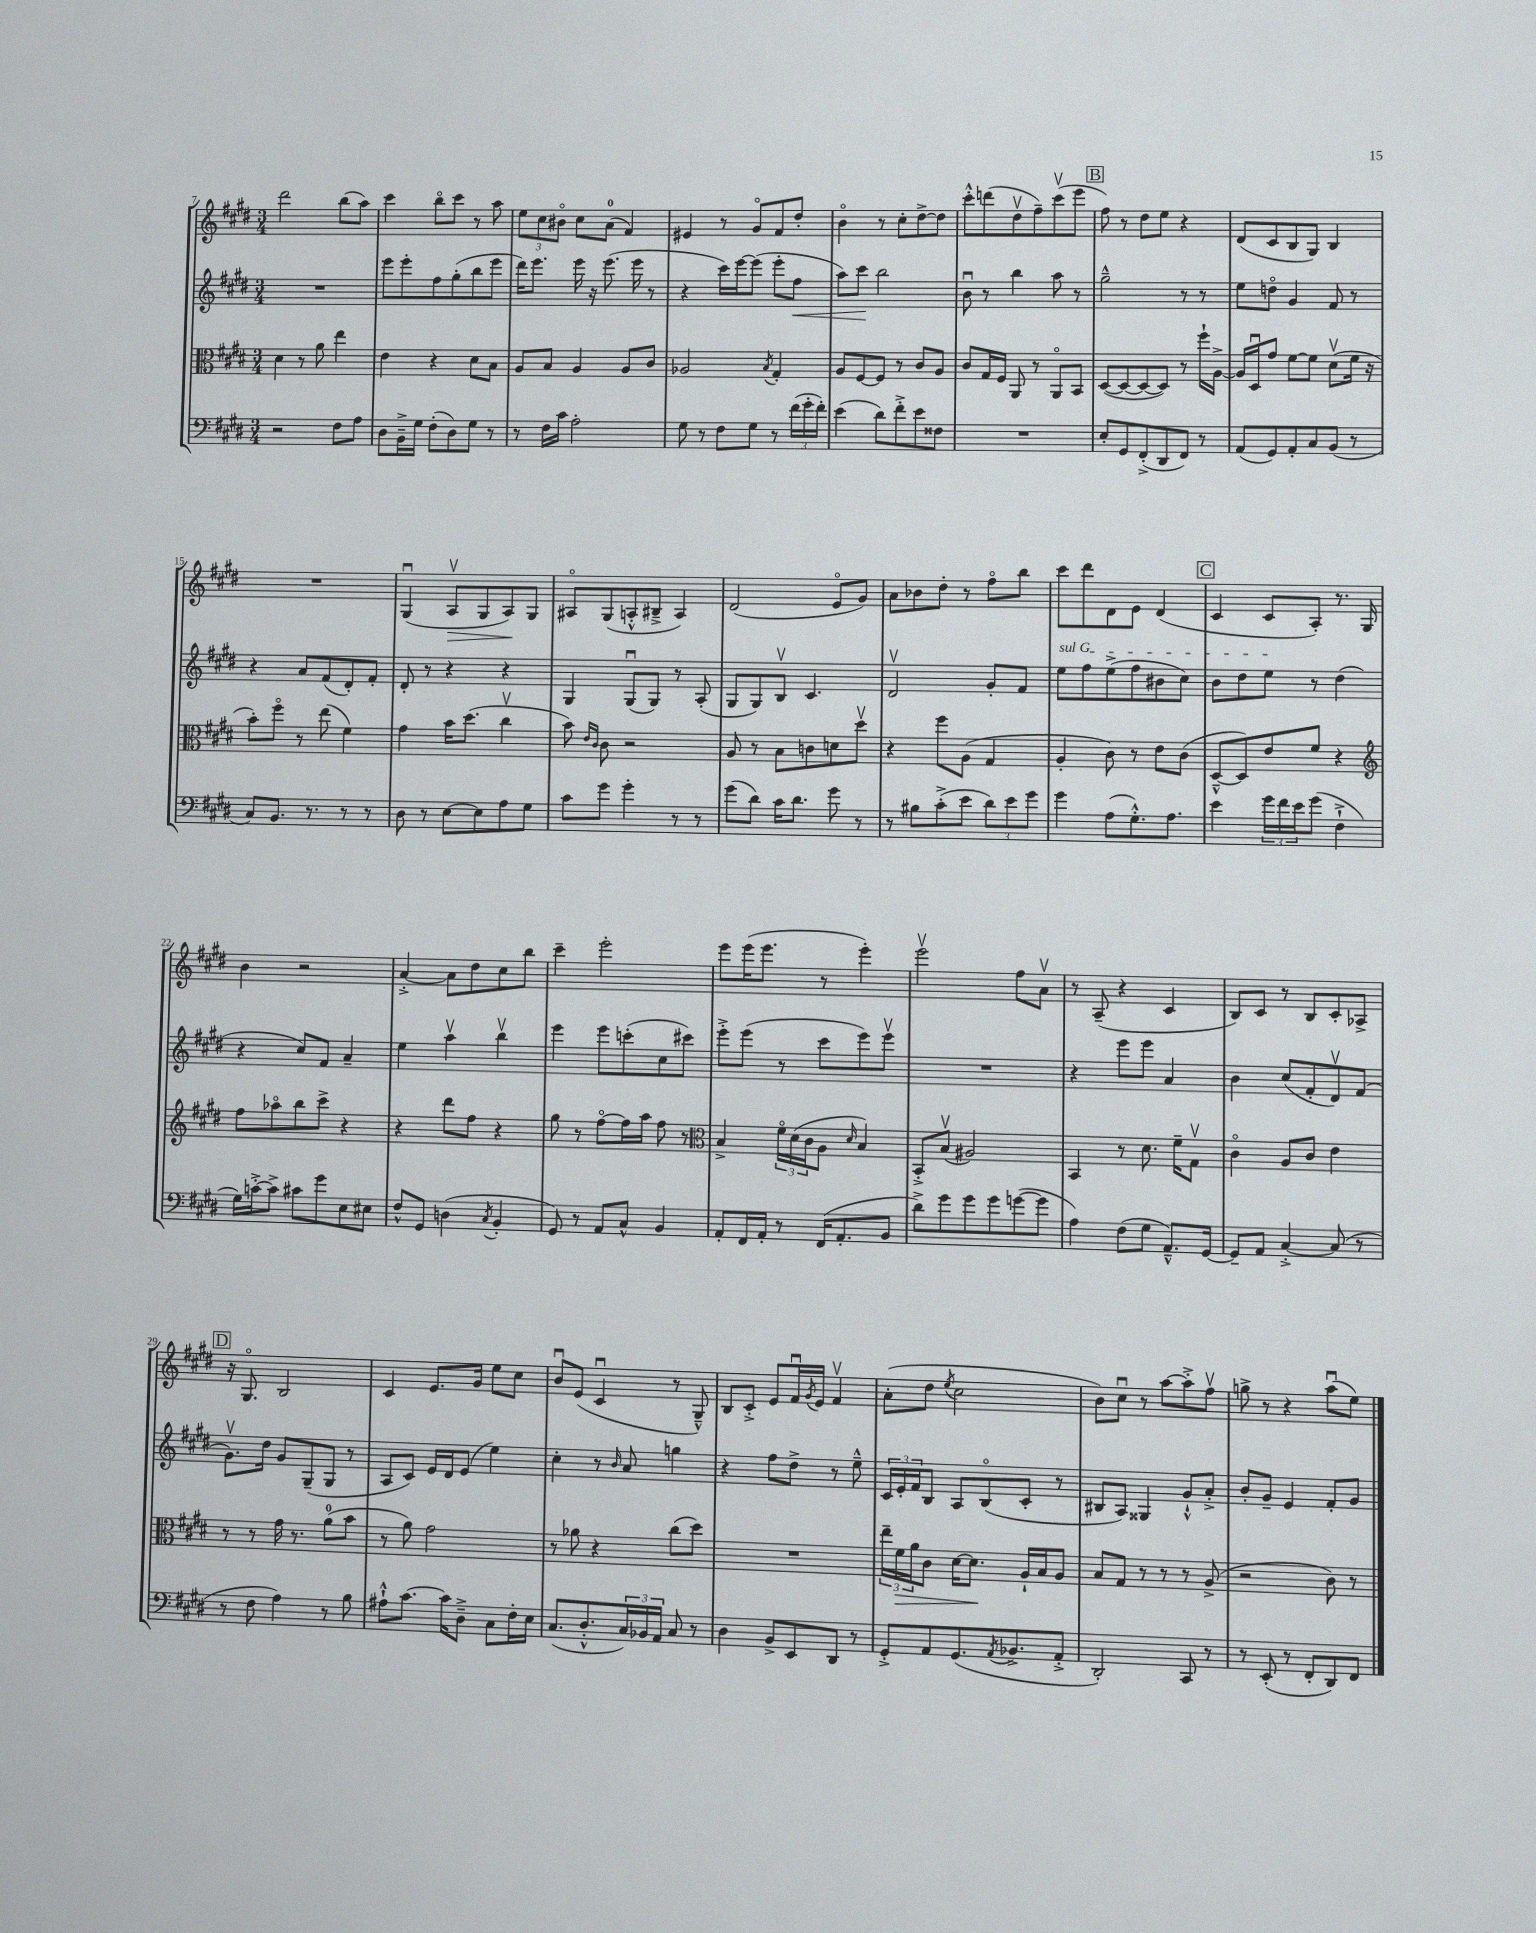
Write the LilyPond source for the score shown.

<<
\new StaffGroup <<
\new Staff = "s0" {
    \clef treble \key e \major \numericTimeSignature \time 3/4
    dis'''2 b''8( a''8) |
    cis'''4 b''8\flageolet cis'''8 r8 a''8 |
    \tuplet 3/2 { e''8 cis''8 bis'8\flageolet } cis''8 a'8-0( fis'4) |
    eis'4 r8 gis'8\flageolet fis'8 dis''8-. |
    b'4\flageolet r8 cis''8-. dis''8~-> dis''8 |
    cis'''8-.-^ d'''8( dis''8\upbow fis''8--) cis'''8\upbow( e'''8 |
    \mark \markup { \box "B" } fis''8) r8 dis''8 e''8 r4 |
    dis'8( cis'8 b8 gis8) b4 |
    R2. |
    gis4\downbow( a8\upbow\> gis8 a8\!) gis8 |
    ais8\flageolet gis8( a8-.-^ bis8---> a4) |
    dis'2( e'8\flageolet gis'8) |
    a'8 bes'8 dis''8-. r8 fis''8\flageolet b''8 |
    cis'''8 dis'''8 dis'8 e'8 dis'4( |
    \mark \markup { \box "C" } cis'4 cis'8 a8-.) r8. gis16 |
    b'4 r2 |
    a'4~-.-> a'8 dis''8 cis''8 b''8 |
    cis'''4-- e'''2-. |
    e'''8 e'''16( e'''8. r8 e'''4-.) |
    e'''2\upbow fis''8 a'8\upbow |
    r8 a8--( r4 cis'4 |
    b8) cis'8 r8 b8 cis'8-. aes8-> |
    \mark \markup { \box "D" } r16 gis8.\flageolet b2 |
    cis'4 e'8. gis'16 e''8 cis''8 |
    b'8\downbow e'8( cis'4\downbow r8 gis8---^) |
    b8 cis'8-.-> e'8 fis'16\downbow \acciaccatura { gis'8 } e'16 fis'4\upbow |
    a'8-.( dis''8 \acciaccatura { e''8 } cis''2 |
    b'8) cis''8\downbow r8 a''8~ a''8-.-> fis''8\upbow |
    g''8-> r8 r4 a''8\downbow( e''8) \bar "|." |
}
\new Staff = "s1" {
    \clef treble \key e \major \numericTimeSignature \time 3/4
    R2. |
    e'''8 e'''8-. fis''8 gis''8-.( b''8 e'''8 |
    dis'''16) e'''8. e'''16 r16 e'''8.( e'''16 r8 |
    r4 cis'''16) e'''16~ e'''8( e'''8-. fis''8\< |
    a''8) cis'''8\! b''2 |
    b'8\downbow r8 b''4 a''8 r8 |
    \mark \markup { \box "B" } gis''2---^ r8 r8 |
    e''8 d''8\flageolet gis'4 fis'8 r8 |
    r4 a'8 fis'8( dis'8-.) fis'8-. |
    dis'8-. r8 r4 r4 |
    gis4 gis8\downbow( gis8) r8 a8-.( |
    gis8 gis8) b8\upbow cis'4. |
    dis'2\upbow gis'8-. fis'8 |
    \once \override TextSpanner.bound-details.left.text = \markup { \italic "sul G" } e''8\startTextSpan fis''8 e''8->( fis''8 bis'8 cis''8) |
    \mark \markup { \box "C" } b'8 dis''8 e''8\stopTextSpan r8 dis''4( |
    r4 cis''8) fis'8 a'4-- |
    e''4 a''4\upbow b''4\upbow |
    e'''4 e'''8 c'''8-.( cis''8 cis'''8) |
    e'''8-.-> e'''8( r8 cis'''8 e'''8) e'''8\upbow |
    R2. |
    r4 e'''8 e'''8 a'4 |
    b'4 cis''8( fis'8-. dis'8\upbow) fis'8( |
    \mark \markup { \box "D" } gis'8.\upbow) dis''16 gis'8 gis8--( gis8 r8 |
    a8 cis'8) e'16 dis'16 e'8( e''4) |
    cis''4-. r8 \grace { b'16 } a'8 g''4 |
    r4 fis''8 dis''8-> r8 e''8---^ |
    \tuplet 3/2 { cis'16 e'16-. fis'16 } b8 a8 b8\flageolet( cis'8-. r8 |
    bis8 a8) gisis4 gis'8-!-^ a'8-.-> |
    b'8-. gis'8-- e'4 fis'8-. gis'8 \bar "|." |
}
\new Staff = "s2" {
    \clef alto \key e \major \numericTimeSignature \time 3/4
    dis'4 r8 a'8 e''4 |
    e'4 r4 dis'8 b8 |
    a8 b8 a4 a8 cis'8 |
    aes2 \acciaccatura { b8 } gis4-. |
    a8 fis8~ fis8 r8 cis'8 a8 |
    cis'8 gis16 fis16 a,8 r8 a,8\flageolet b,8 |
    \mark \markup { \box "B" } dis8~( dis8~ dis8~ dis8) r8 fis''16-! a16~-> |
    a16 dis16\downbow gis'8 fis'8~ fis'8 dis'8\upbow( fis'16 r16 |
    b'8-.) fis''8\flageolet r8 e''8( fis'4) |
    gis'4 b'16 dis''8.( cis''4\upbow |
    b'8) \grace { e'16 cis'16 } cis'8 r2 |
    a8 r8 b8 c'8 d'8 dis''8\upbow |
    r4 fis''8 a8( gis4 |
    a4-. cis'8) r8 e'8 cis'8( |
    \mark \markup { \box "C" } dis8~---^ dis8) e'8 fis'8 r4 |
    \clef treble fis''8 aes''8\flageolet b''8 cis'''8-> r4 |
    r4 dis'''8 fis''8 r4 |
    gis''8 r8 fis''8~\flageolet fis''16 a''16 fis''8 r8 |
    \clef alto b4-> \tuplet 3/2 { fis'16\flageolet dis'16( cis'16 } a8 \grace { dis'16 } b4) |
    b,8-.-> b8\upbow( ais2) |
    b,4 r8 dis'8. fis'16-- gis8\upbow |
    cis'4\flageolet a8 cis'8 e'4 |
    \mark \markup { \box "D" } r8 r8 gis'16 r8. a'8-0( b'8 |
    r8 a'8) gis'2 |
    r8 aes'8 r4 cis''8( dis''8) |
    R2. |
    \tuplet 3/2 { e''16-- fis'16\> a'16 } cis'8 dis'16~ dis'8.\! a16-! b16 a8 |
    b8 gis8 r8 r8 r8 a8->( |
    r2 cis'8) r8 \bar "|." |
}
\new Staff = "s3" {
    \clef bass \key e \major \numericTimeSignature \time 3/4
    r2 fis8 a8 |
    dis8 b,16---> gis16 fis8-.( dis8) gis8 r8 |
    r8 fis16 cis'16 a2-. |
    gis8 r8 fis8 gis8 r8 \tuplet 3/2 { fis'16( gis'16-. fis'16-.) } |
    e'4( dis'8) fis'8-.-> e'8 fisis8 |
    R2. |
    \mark \markup { \box "B" } e8-. gis,8 fis,8-.->( dis,8 fis,8) r8 |
    a,8( gis,8) a,8-. cis8 b,8( r8 |
    cis8) b,8. r8. r8 r8 |
    dis8 r8 e8~ e8 a8 gis8 |
    cis'8 gis'8 gis'4-. r8 r8 |
    gis'8( dis'8) cis'16 dis'8. gis'8 r8 |
    r8 bis8 cis'8-.->( e'8 \tuplet 3/2 { dis'8) e'8 gis'8 } |
    gis'4 a8( gis8.-.-^) a8. |
    \mark \markup { \box "C" } e'4 \tuplet 3/2 { gis'16 fis'16 e'16 } gis'8( fis4-!-> |
    gis16) c'16~-.-> c'8-> cis'8 gis'8 e8 eis8 |
    fis8-^ gis,8 d4( \acciaccatura { cis8 } b,4-. |
    gis,8) r8 a,8 cis8-^ b,4 |
    a,8-. fis,16 a,16-. r8 fis,16( a,8.-. b,8 |
    dis'8->) gis'8 gis'8 gis'8 g'8~( g'8 |
    a4) fis8( gis8 a,8.---^) gis,16~ |
    gis,8-- a,8 cis4~-.-> cis8( r8 |
    \mark \markup { \box "D" } r8 fis8 a4) r8 b8 |
    ais8-!-^ cis'8.~ cis'16 dis8---> cis8 fis16-. e16 |
    cis8.( dis8.-.-^ \tuplet 3/2 { cis16) bes,16 a,16 } cis8 r8 |
    dis4 b,8-> e,8 dis,8 r8 |
    gis,8-.-> a,8 gis,8.( \acciaccatura { a,8 } bes,8.-> a,8-.-> |
    dis,2-.) cis,8 r8 |
    r8 e,8-.( r8 fis,8-. dis,8) fis,8 \bar "|." |
}
>>
>>
\layout { \context { \Score currentBarNumber = #7 } }
